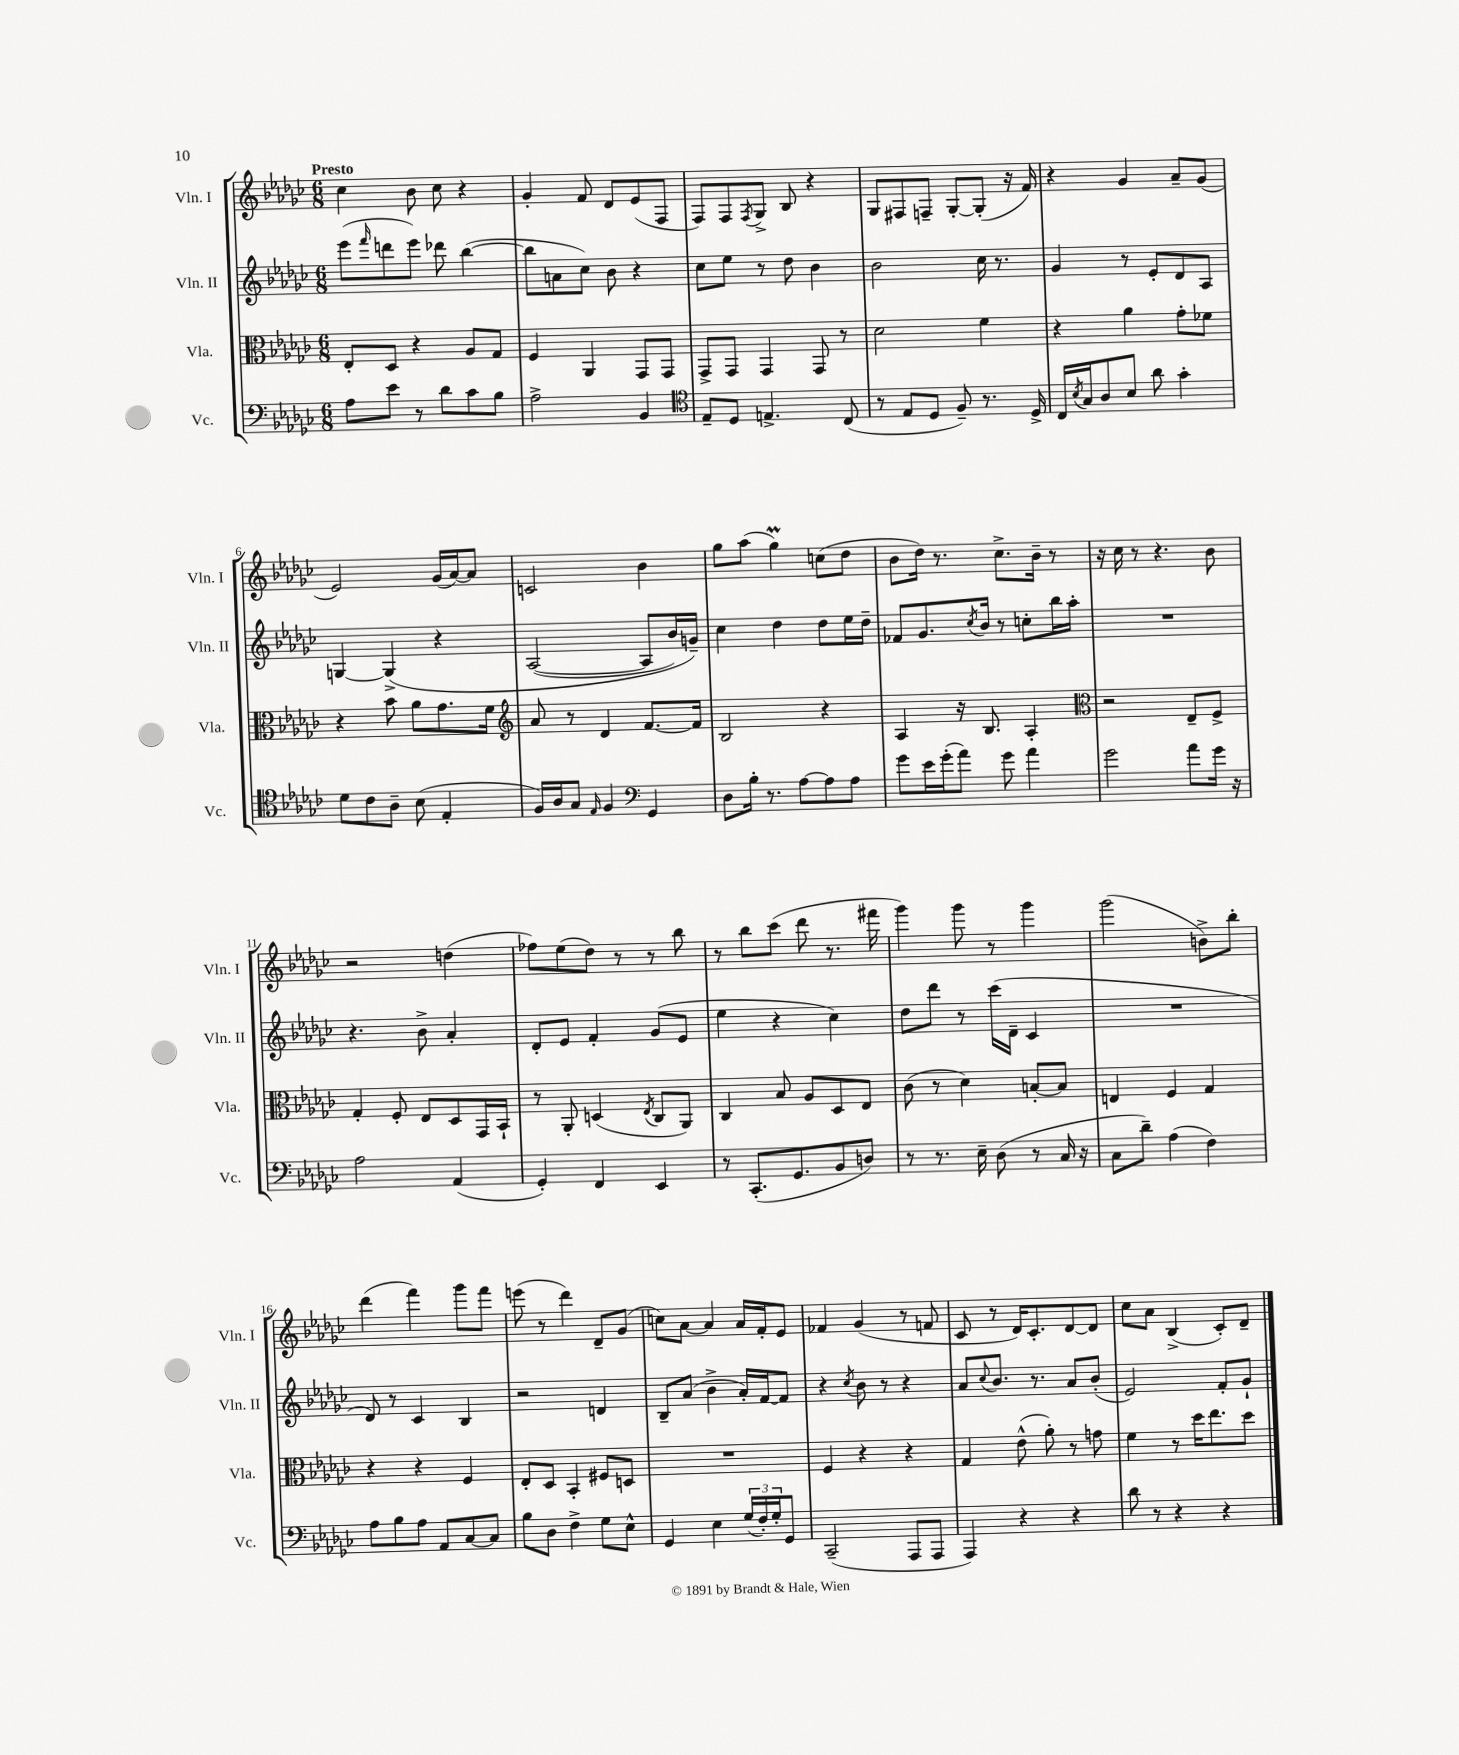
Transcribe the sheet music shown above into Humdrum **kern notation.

**kern	**kern	**kern	**kern
*part4	*part3	*part2	*part1
*staff4	*staff3	*staff2	*staff1
*I"Vc.	*I"Vla.	*I"Vln. II	*I"Vln. I
*I'Vc.	*I'Vla.	*I'Vln. II	*I'Vln. I
*clefF4	*clefC3	*clefG2	*clefG2
*k[b-e-a-d-g-c-]	*k[b-e-a-d-g-c-]	*k[b-e-a-d-g-c-]	*k[b-e-a-d-g-c-]
*M6/8	*M6/8	*M6/8	*M6/8
=1	=1	=1	=1
!	!	!	!LO:TX:a:B:t=Presto
8A-\L	8E-'/L	(8eee-\L	4cc-\
.	.	16qqfff/	.
8e-\J	8D-/J	8dddn\	.
8r	4r	8eee-\J)	8b-\
8d-\L	.	8ddd-X\	8cc-\
8c-\	8A-/L	([4bb-\	4r
8B-\J	8G-/J	.	.
=2	=2	=2	=2
2A-^\	4F/	8bb-\L]	4g-'/
.	.	8an\	.
.	4AA-/	8cc-\J)	8f/
.	.	8b-\	8d-/L
4BB-/	8GG-/L	4r	(8e-/
.	8GG-/J	.	8F/J
=3	=3	=3	=3
*clefC4	*	*	*
8E-~/L	8GG-^/L	8cc-\L	8F/L)
8D-/J	8GG-/J	8ee-\J	8F/
.	.	.	8qF/
4.En^/	4GG-/	8r	8G-^/J
.	.	8dd-\	8B-/
.	8GG-/	4b-\	4r
(8C-/	8r	.	.
=4	=4	=4	=4
8r	2d-\	2b-\	8G-/L
8E-/L	.	.	8F#X/
8D-/J	.	.	8Fn~/J
8F~/)	.	.	[8G-'/L
8.r	4f\	16cc-\	(8G-'/J]
.	.	8.r	.
.	.	.	16r
16D-^/	.	.	16f/)
=5	=5	=5	=5
16C-/LL	4r	4g-/	4r
8qB-/	.	.	.
16G-/J	.	.	.
8A-/	.	.	.
8B-/J	4a-\	8r	4g-/
8a-\	.	8e-'/L	.
4g-'\	8g-'\L	8d-/	8a-~/L
.	8f-X\J	8A-/J	(8g-/J
!!LO:LB:g=z
=6	=6	=6	=6
8d-\L	4r	[4Gn/	2e-/)
8c-\	.	.	.
8A-~\J	8b-\	(4G^/]	.
(8B-\	8a-\L	.	.
4E-'/	8.g-\	4r	(16g-/LL
.	.	.	[16a-/J)
.	.	.	8a-/J]
.	16f\Jk	.	.
=7	=7	=7	=7
*	*clefG2	*	*
16F/LL)	8a-/	([2A-/	2cn/
16A-/J	.	.	.
8G-/J	8r	.	.
16qqE-/	.	.	.
4F/	4d-/	.	.
*clefF4	*	*	*
4GG-/	[8.f/L	8A-/L]	4b-\
.	.	16b-/L)	.
.	16f/Jk]	16gn~/JJ)	.
=8	=8	=8	=8
8D-\L	2B-/	4cc-\	8gg-\L
16B-'\Jk	.	.	(8aa-\J
8.r	.	.	.
.	.	4dd-\	4gg-M\)
[8A-\L	.	.	.
8A-\]	4r	8dd-\L	(8ccn\L
8A-\J	.	16ee-\L	8dd-\J
.	.	16dd-~\JJ	.
=9	=9	=9	=9
8g-\L	4A-/	8f-X/L	8b-\L
16e-\L	.	8.g-/	16dd-\Jk)
(16g-'\J	.	.	8.r
8a-\J)	16r	.	.
.	.	8qcc-/	.
.	8.B-/	16b-/Jk	.
8g-\	.	8r	8.cc-^\L
4a-\	4A-'/	8ccn'\L	.
.	.	.	16b-~\Jk
.	.	16bb-\L	8r
.	.	16aa-'\JJ	.
=10	=10	=10	=10
*	*clefC3	*	*
2g-\	2r	2.r	16r
.	.	.	16cc-\
.	.	.	8r
.	.	.	4.r
8a-\L	8E-~/L	.	.
16g-\Jk	8F^/J	.	8b-\
16r	.	.	.
!!LO:LB:g=z
=11	=11	=11	=11
2A-\	4G-'/	4.r	2r
.	8F'/	.	.
.	8E-/L	8b-^\	.
(4AA-/	8D-/	4a-'/	(4ddn\
.	16GG-/L	.	.
.	16BB-`/JJ	.	.
=12	=12	=12	=12
4GG-'/)	8r	8d-'/L	8ff-X\L)
.	8AA-'/	8e-/J	(8ee-\
4FF/	(4Dn/	4f'/	8dd-\J)
.	.	.	8r
.	8qE-/	.	.
4EE-/	8C-/L	(8g-/L	8r
.	8AA-/J)	8e-/J	8bb-\
=13	=13	=13	=13
8r	4C-/	4ee-\	8r
(8.CC-'/L	.	.	8bb-\L
.	8B-/	4r	(8ccc-\J
8.GG-/	.	.	.
.	8A-/L	.	8ddd-\
8BB-/	8D-/	4cc-\)	8.r
8Dn/J)	8E-/J	.	.
.	.	.	16fff#X\
=14	=14	=14	=14
8r	(8c-\	8dd-\L	4ggg-\)
8.r	8r	8ddd-\J	.
.	4d-\)	8r	8ggg-\
16E-~\	.	.	.
(8D-\	.	(16ccc-\LL	8r
.	.	16d-~\JJ	.
8r	[8Bn'/L	4c-/	4ggg-\
16C-/	8B/J]	.	.
16r	.	.	.
=15	=15	=15	=15
8C-\L	4En/	2.r	(2ggg-\
8d-~\J)	.	.	.
(4A-\	4F/	.	.
4F\)	4G-/	.	8bn^\L)
.	.	.	8bb-'\J
!!LO:LB:g=z
=16	=16	=16	=16
8A-\L	4r	8d-/)	(4ddd-\
8B-\	.	8r	.
8A-\J	4r	4c-/	4fff\)
8AA-/L	.	.	.
[8C-/	4F/	4B-/	8ggg-\L
8C-/J]	.	.	8fff\J
=17	=17	=17	=17
8B-\L	8E-'/L	2r	(8eeen\
8D-\J	8D-/J	.	8r
4F^\	4BB-'/	.	4ddd-\)
8G-\L	8F#X/L	4dn/	8d-~/L
8E-^^\J	8Dn/J	.	(8g-/J
=18	=18	=18	=18
4GG-/	2.r	8B-~/L	8ccn\L)
.	.	(8a-/J	[8a-\J
4E-\	.	4b-^\	4a-/]
(24G-/LL	.	16a-'/LL)	16a-/LL
24F'/)	.	.	.
.	.	[16f/J	16f'/J
24G-'/J	.	.	.
8GG-/J	.	8f/J]	8e-/J
=19	=19	=19	=19
(2CC-~/	4F/	4r	4f-X/
.	.	8qcc-/	.
.	4r	8b-\	(4g-/
.	.	8r	.
8AAA-/L	4r	4r	8r
8AAA-/J	.	.	8fn/
=20	=20	=20	=20
4AAA-/)	4G-/	8a-/L	8c-/
.	.	8qqcc-/	.
.	.	8.b-/J	8r
4r	(8e-^^\	.	16d-/KL)
.	.	8.r	8.c-'/
.	8a-'\)	.	.
4r	8r	8a-/L	[8d-/
.	8gn\	(8b-'/J	8d-/J]
=21	=21	=21	=21
8d-\	4f\	2e-/)	8cc-\L
8r	.	.	8a-\J
4r	8r	.	(4B-^/
.	16dd-\KL	.	.
.	8.ee-\	.	.
4r	.	8f'/L	8c-'/L)
.	8dd-\J	8g-`/J	8d-~/J
==	==	==	==
*-	*-	*-	*-
